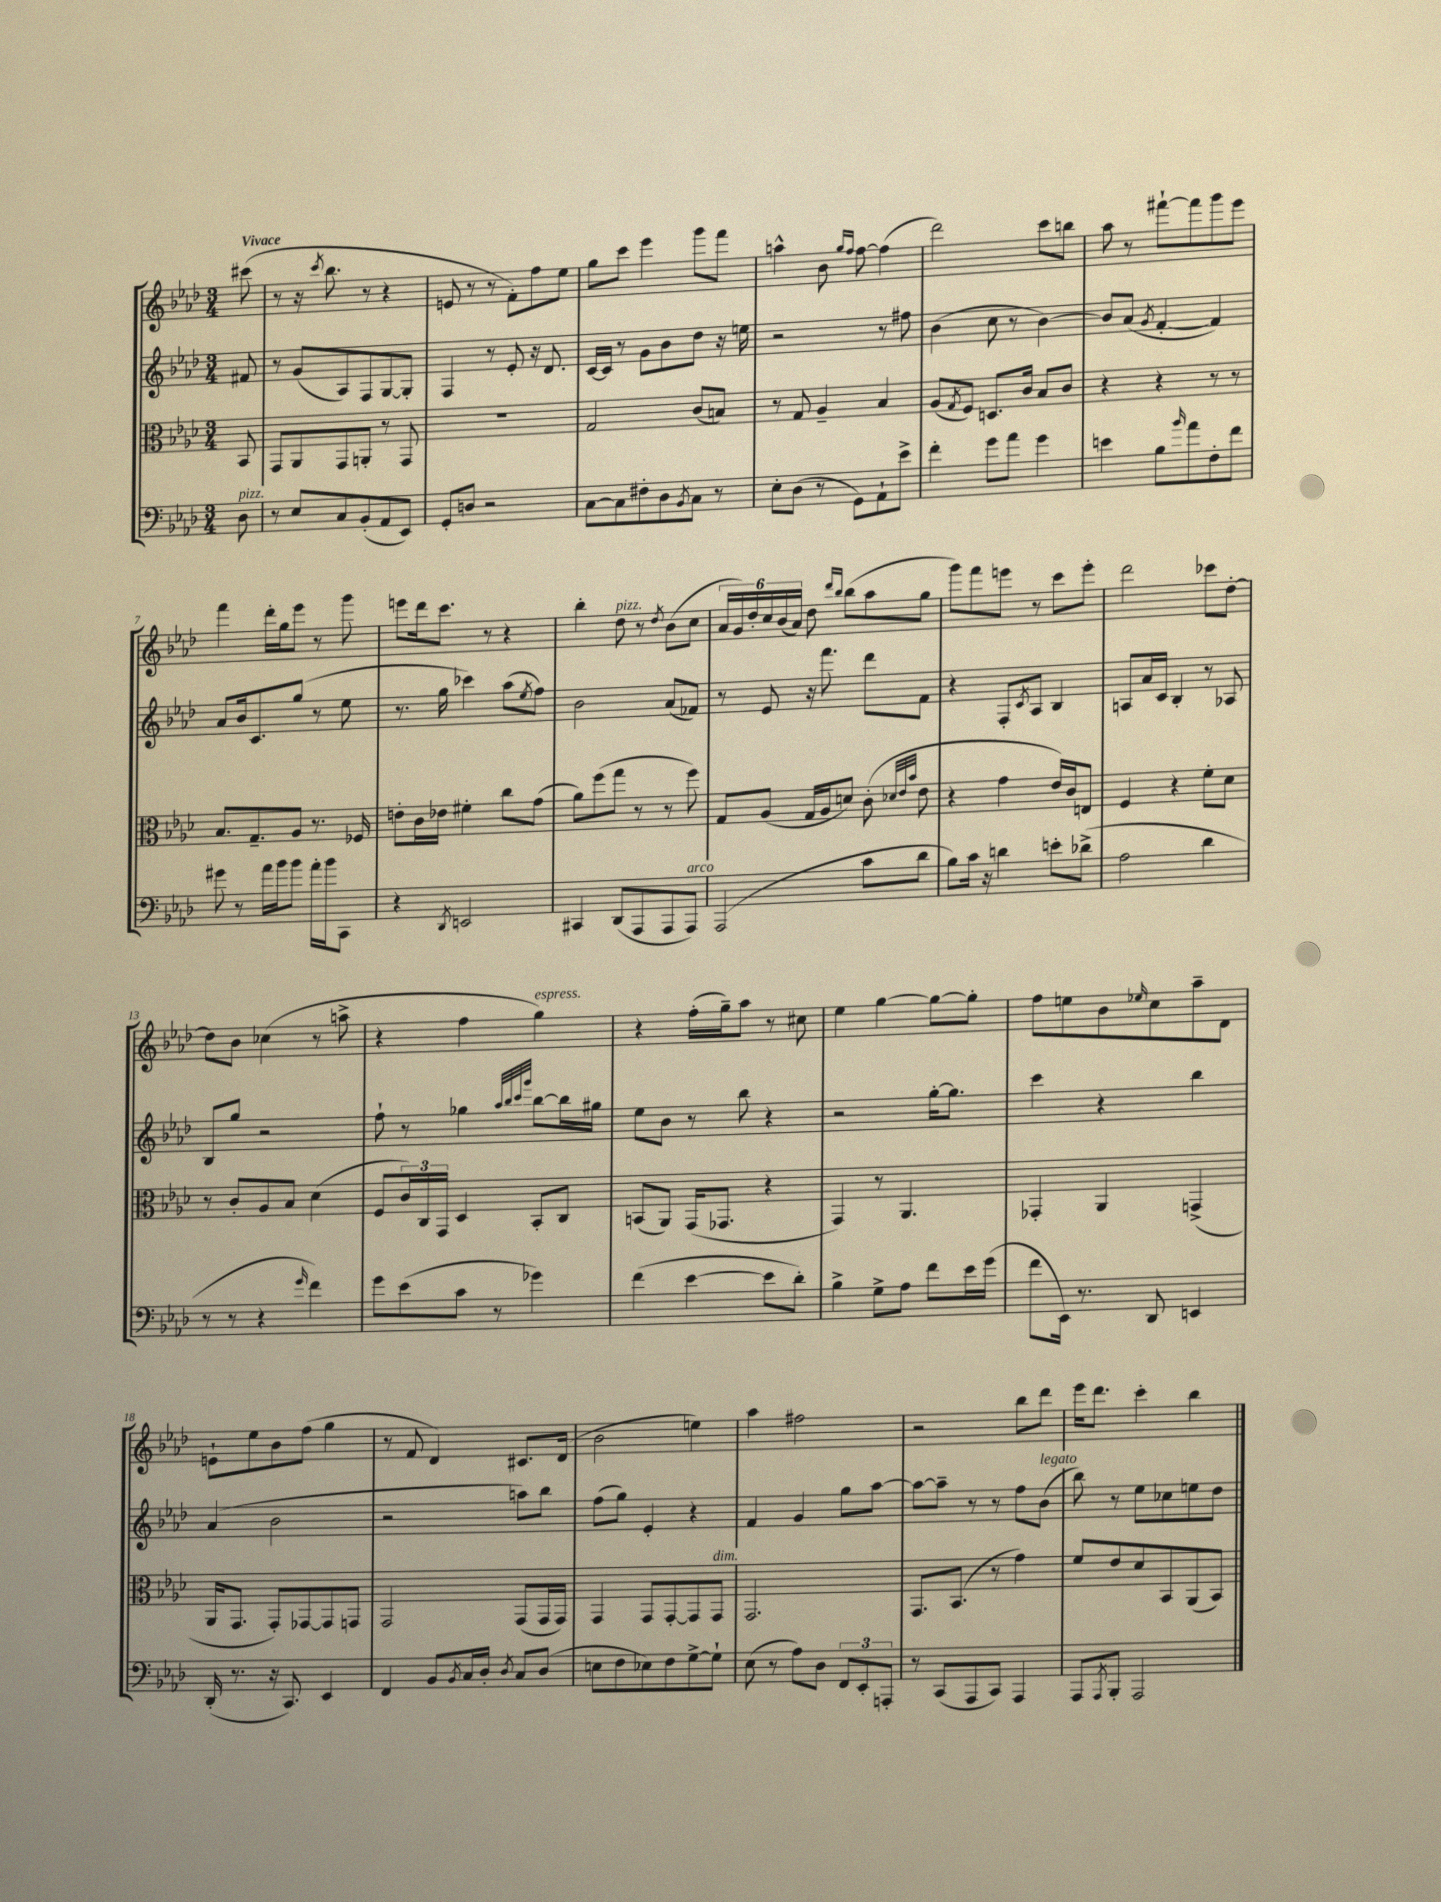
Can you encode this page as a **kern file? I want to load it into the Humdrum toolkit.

**kern	**kern	**kern	**kern
*staff4	*staff3	*staff2	*staff1
*clefF4	*clefC3	*clefG2	*clefG2
*k[b-e-a-d-]	*k[b-e-a-d-]	*k[b-e-a-d-]	*k[b-e-a-d-]
*M3/4	*M3/4	*M3/4	*M3/4
8D-\	8BB-/	8f#/	(8ccc#\
=	=	=	=
8r	8GG/L	8r	8r
8E-/L	8AA-/	(8g/L	16r
.	.	.	8qccc/
.	.	.	8.bb-\
8C/	8GG/	8A-/)	.
(8BB-'/	8AA'/J	8F/	8r
8AA-/	8r	[8G/	4r
8EE-/J)	8GG/	8G'/]J	.
=	=	=	=
8GG'/L	2.r	4F/	8e/
8D/J	.	.	8r
2r	.	8r	8r
.	.	8e-'/	8f'\L)
.	.	16r	8ff\
.	.	8.d-/	.
.	.	.	8ee-\J
=	=	=	=
[8C\L	2G/	[16c/LL	8gg\L
.	.	16c/]JJ	.
8C\]	.	8r	8ccc\J
8F#'\	.	8g\L	4eee-\
8D-\	.	8b-\	.
8qBB-/	.	.	.
8C\J	(8c/L	8dd-\J	8ggg\L
8r	8B/J)	16r	8fff\J
.	.	16ee\	.
=	=	=	=
8E-'\L	8r	2r	4aa^^\
(8D-\J	8G/	.	.
8r	4A-~/	.	8b-\
.	.	.	16qqgg/LL
.	.	.	16qqff/JJ
8GG\L)	.	.	[8ff\
8AA-`\	4B-/	8r	(4ff\]
8e-^\J	.	8ff#\	.
=	=	=	=
4f'\	(8A-/L	(4b-\	2ddd-\)
.	8qG/	.	.
.	8F/J)	.	.
8g\L	8.D/L	8cc\	.
8a-\J	.	8r	.
.	16c/Jk	.	.
4g\	8B-/L	[4b-\)	8ccc\L
.	8c/J	.	8bb\J
=	=	=	=
4e\	4r	8b-/]L	8aa-\
.	.	(8a-/J	8r
.	.	8qg/	.
8B-\L	4r	[4f'/	[8fff#`\L
16qqb-/	.	.	.
8a-\	.	.	8fff#\]
8F'\	8r	4f/])	8ggg\
8f\J	8r	.	8eee-\J
=	=	=	=
8g#\	8.B-/L	8a-/L	4fff\
8r	.	16b-/k	.
.	8.G~/	8.c/	.
16a-\LL	.	.	16ddd-'\LL
16b-\J	.	.	16gg\J
8b-\J	8A-/J	(8gg/J	8eee-\J
16a-'\LL	8.r	8r	8r
16b-\J	.	.	.
8CC\J	.	8ee-\	8ggg\
.	16F-/	.	.
=	=	=	=
4r	8e'\L	8.r	8eee\L
.	16c\L	.	16ddd-\k
.	16e-\JJ	16gg\	8.ccc\J
8qDD-/	.	.	.
2EE/	4f#'\	4ccc-\)	.
.	.	.	8r
.	8cc\L	(8aa-\L	4r
.	.	8qee-/	.
.	(8g\J	8ff\J)	.
=	=	=	=
4CC#/	8a-\L)	2b-\	4bb-'\
.	(8ff\	.	.
(8DD-/L	8gg\J	.	8dd-\
8AAA-/	8r	.	8r
.	.	.	8qdd-/
8AAA-/	8r	(8a-/L	(8b-\L
8AAA-/J)	8ff\)	8f-/J)	8cc\J
=	=	=	=
(2AAA-/	8G/L	8r	24a-/LL
.	.	.	24g/)
.	.	.	24dd-'/
.	(8A-/J	8e-/	24cc/
.	.	.	(24b-/
.	.	.	24a-/JJ)
.	16G/LL	16r	8dd-\
.	16A-/J	8.fff\	.
.	.	.	16qqddd-/LL
.	.	.	16qqbb-/JJ
.	8d/J)	.	(8bb-\L
8c\L	(8c'\	8ddd-\L	8aa-\
.	32qqd-/LLL	.	.
.	32qqe-/	.	.
.	32qqb-/JJJ	.	.
8d-\J	8e-\	8f\J	8gg\J
=	=	=	=
8B-\L)	4r	4r	8ggg\L)
16c\Jk	.	.	8fff\
16r	.	.	.
4d\	4g\	8F'/L	8eee\J
.	.	8qc/	.
.	.	8A-/J	8r
8e'\L	16e-/LL)	4B-/	8ccc\L
.	16c/J	.	.
(8d-^\J	8E/J	.	8eee'\J
=	=	=	=
2A-\	4F/	8A/L	2ddd-\
.	.	16a-/L	.
.	.	16c/JJ	.
.	4r	4B-'/	.
4d-\	8f'\L	8r	8ccc-\L
.	8d-\J	8A-/	[8dd-'\J
=	=	=	=
8r	8r	8B-/L	8dd-\]L
8r	8c'/L	8gg/J	8b-\J
4r	8A-/	2r	(4cc-\
.	8B-/J	.	.
16qqg/	.	.	.
4f\)	(4d-\	.	8r
.	.	.	8aa^\
=	=	=	=
8g\L	8F/L	8ff`\	4r
(8e-\	24c/L)	8r	.
.	24C/	.	.
.	24GG/JJ	.	.
8c\J	4D-/	4gg-\	4ff\
8r	.	.	.
.	.	32qqaa-/LLL	.
.	.	32qqbb-/	.
.	.	32qqccc/	.
.	.	32qqggg/JJJ	.
4g-\)	8BB-'/L	[8bb-\L	4gg\)
.	8C/J	16bb-\]L	.
.	.	16gg#\JJ	.
=	=	=	=
(4f\	(8BB/L	8ee-\L	4r
.	8AA-/J)	8b-\J	.
[4e-\	(16GG/LK	8r	(16ff'\LL
.	8.GG-/J	.	16gg~\J)
.	.	8bb-\	8aa-\J
8e-\]L	4r	4r	8r
8d-'\J)	.	.	8cc#\
=	=	=	=
4B-^\	4GG/)	2r	4ee-\
8G^\L	8r	.	[4gg\
8A-\J	4.AA-/	.	.
8f\L	.	[16gg'\LK	8gg\_L
.	.	8.gg\]J	.
16e-\L	.	.	8gg'\]J
(16g\JJ	.	.	.
=	=	=	=
8f\L	4GG-'/	4ccc\	8ff\L
16EE-\Jk)	.	.	8ee\
8.r	.	.	.
.	4AA-/	4r	8b-\
.	.	.	16qqee-/
8DD-/	.	.	8cc\
4EE/	(4GG^/	4bb-\	8aa-~\
.	.	.	8d-\J
=	=	=	=
(16DD-'/	16AA-/LK	(4a-/	8e`\L
8.r	8.GG/J	.	.
.	.	.	8ee-\
16r	8GG'/L)	2b-\	8b-\
8.CC/)	.	.	.
.	[8GG-/	.	(8ff\J
4EE-/	8GG-/]	.	4gg\
.	8GG/J	.	.
=	=	=	=
4FF/	2GG/	2r	8r
.	.	.	8f/
8BB-/L	.	.	4d-/)
8qBB-/	.	.	.
16C/L	.	.	.
16D-'/JJ	.	.	.
8qD-/	.	.	.
8C/L	(8GG/L	8aa\L)	8.c#/L
(8D-/J	16GG/L	8bb-\J	.
.	16GG/JJ)	.	(16d-/Jk
=	=	=	=
8E\L	4GG/	(8ff\L	2b-\
8F\	.	8gg\J)	.
8E-\)	8GG/L	4e-'/	.
8F\	[8GG'/	.	.
[8G^\	8GG/]	4r	4ee\)
8G`\]J	8GG/J	.	.
=	=	=	=
(8E-\	2.GG/	4f/	4aa-\
8r	.	.	.
8A-\L)	.	4g/	2ff#\
8D-\J	.	.	.
12FF/L	.	8gg\L	.
12EE-'/	.	.	.
.	.	[8aa-\J	.
12AAA'/J	.	.	.
=	=	=	=
8r	8.GG/L	8aa-\_L	2r
(8CC/L	.	8aa-~\]J	.
.	(8.BB-/J	.	.
8AAA-/	.	8r	.
8CC/J)	8r	8r	.
4AAA-/	4g\)	8ff\L	8bb-\L
.	.	(8b-\J	8ddd-\J
=	=	=	=
8AAA-/L	8f/L	8bb-\)	16eee-\LK
.	.	.	8.ddd-\J
8qAAA-/	.	.	.
8BBB-'/J	8e-/	8r	.
2AAA-/	8d-/	8ee-\L	4ccc'\
.	8BB-/	8cc-\	.
.	(8AA-/	8ee\	4bb-\
.	8BB-/J)	8dd-\J	.
==	==	==	==
*-	*-	*-	*-
